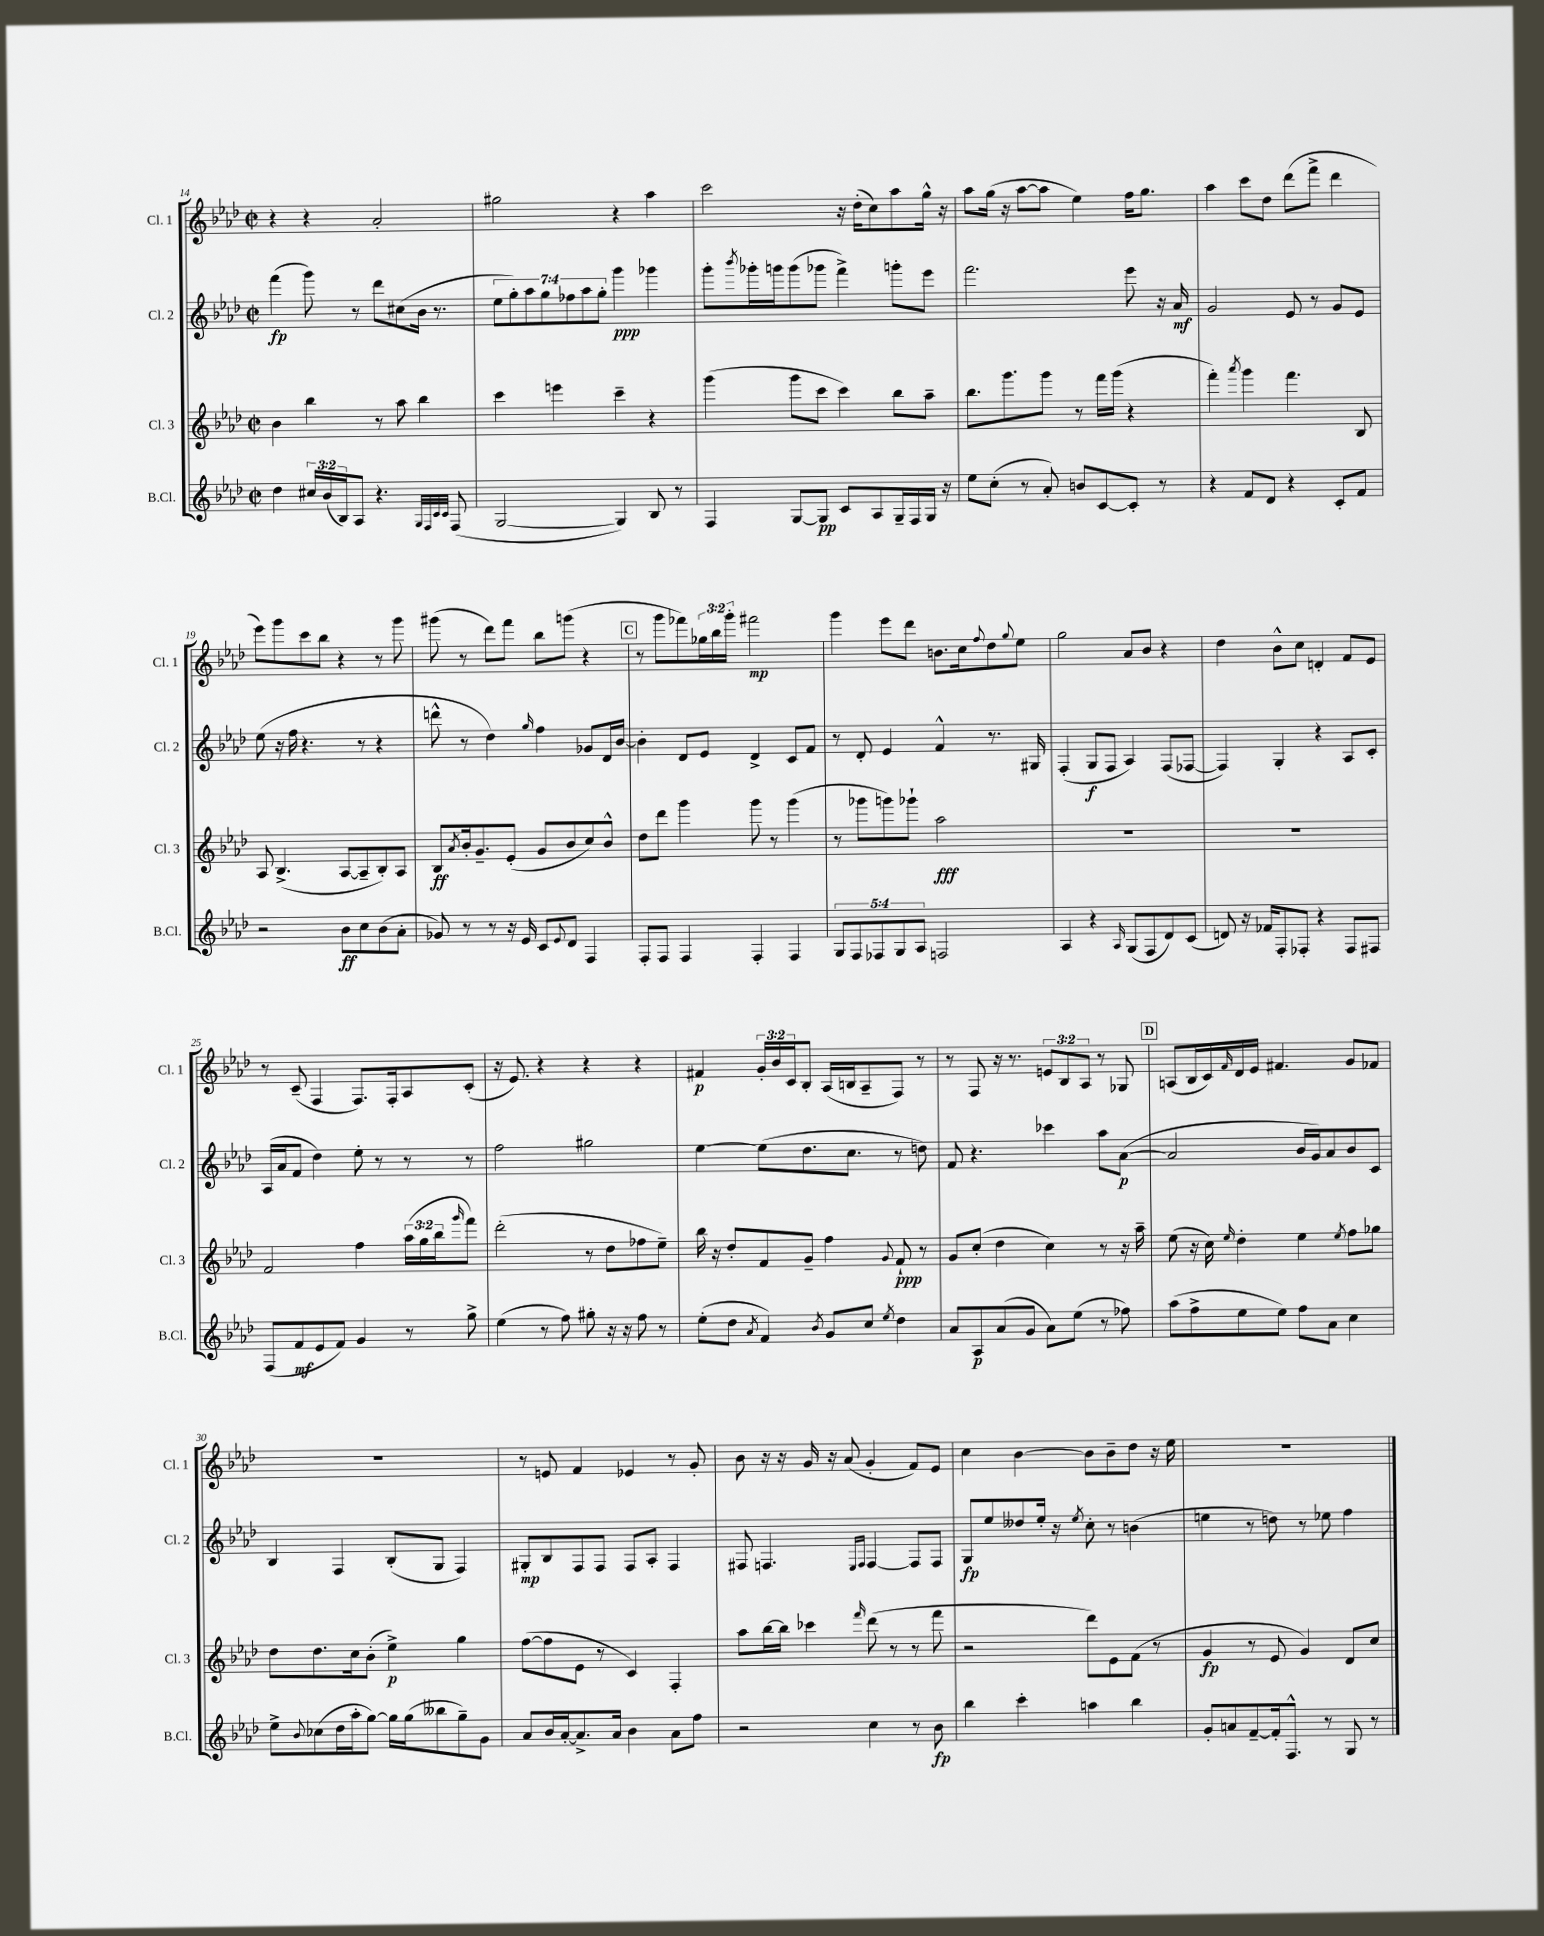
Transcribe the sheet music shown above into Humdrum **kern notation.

**kern	**kern	**kern	**kern
*staff4	*staff3	*staff2	*staff1
*clefG2	*clefG2	*clefG2	*clefG2
*k[b-e-a-d-]	*k[b-e-a-d-]	*k[b-e-a-d-]	*k[b-e-a-d-]
*M2/2	*M2/2	*M2/2	*M2/2
*met(c|)	*met(c|)	*met(c|)	*met(c|)
4dd-	4b-	(4fff	4r
24cc#	4bb-	8ggg)	4r
(24b-	.	.	.
24B-)	.	.	.
8A-	.	8r	.
4.r	8r	8ddd-	2a-'
.	8aa-	(8cc#	.
.	4bb-	16b-	.
.	.	8.r	.
32qqG	.	.	.
32qqF	.	.	.
32qqc	.	.	.
32qqc	.	.	.
(8F	.	.	.
=	=	=	=
[2G	4ccc	14ee-	2gg#
.	.	14gg')	.
.	.	14aa-	.
.	.	14gg	.
.	4eee	.	.
.	.	14ff-	.
.	.	14aa-	.
.	.	14gg'	.
4G])	4ccc~	4ggg	4r
8B-	4r	4ggg-	4aa-
8r	.	.	.
=	=	=	=
4F	(4ggg	8ggg'	2ccc
.	.	8qbbb-	.
.	.	16ggg-'	.
.	.	16ggg	.
[8G	8ggg	(8ggg	.
8G]	8ccc	8ggg-	.
8c	4ccc)	4fff^)	16r
.	.	.	(16dd-'
8A-	.	.	8cc)
16G~	8bb-	8ggg'	8aa-
16F	.	.	.
16G	8aa-~	8eee-	16gg^^
16r	.	.	16r
=	=	=	=
8ee-	8.bb-	2.fff	8aa-
(8cc'	.	.	(16gg
.	8.ggg	.	16r
8r	.	.	[8aa-
8a-')	8ggg	.	8aa-]
8b	8r	.	4ee-)
[8c	16fff	.	.
.	(16ggg	.	.
8c']	4r	8eee-	16ff
.	.	.	8.gg
8r	.	16r	.
.	.	16a-	.
=	=	=	=
4r	4fff')	2g	4aa-
.	8qaaa-	.	.
8f	4ggg	.	8ccc
8d-	.	.	8dd-
4r	4.fff	8e-	(8ddd-
.	.	8r	8fff^
8c'	.	8g	4ddd-
8f	8B-	8e-	.
=	=	=	=
2r	8A-	(8ee-	8eee-)
.	(4.B-^	16r	8ggg
.	.	16ff	.
.	.	4.r	8ccc
.	.	.	8bb-
8b-	[8A-	.	4r
8cc	8A-~]	8r	.
(8b-	8B-')	4r	8r
8a-'	8A-	.	8ggg
=	=	=	=
8g-)	8B-	8ddd^^	(8ggg#
.	8qa-	.	.
8r	16b-'	8r	8r
.	8.g~	.	.
8r	.	4dd-)	8ddd-)
16r	(8e-'	.	8fff
16e-	.	.	.
.	.	16qqgg	.
8c	8g	4ff	8bb-
8qqe-	.	.	.
8d-	8b-	.	(8ggg
4F	8cc)	8g-	4r
.	8b-^^	16d-	.
.	.	[16b-	.
=	=	=	=
8F'	8dd-	4b-']	8r
8F	8ddd-	.	8ggg
4F	4ggg	8d-	8fff-)
.	.	8e-	24gg-
.	.	.	24bb-
.	.	.	24ggg'
4F'	8ggg	4d-^	2fff#
.	8r	.	.
4F	(4ggg	8c	.
.	.	8f	.
=	=	=	=
10G	8r	8r	4ggg
10F	.	.	.
.	8ggg-	8d-'	.
10F-	.	.	.
.	8ggg)	4e-	8eee-
10G	.	.	.
.	8ggg-`	.	8ddd-
10A-	.	.	.
2F	2aa-	4f^^	8.b
.	.	.	16cc
.	.	.	8qqff
.	.	8.r	8dd-
.	.	.	8qqgg
.	.	.	8ee-
.	.	16G#	.
=	=	=	=
4A-	1r	(4F'	2gg
4r	.	8G	.
.	.	8F	.
16qqA-	.	.	.
(8G	.	4A-)	8a-
8F	.	.	8b-
8d-)	.	(8F	4r
(8c	.	[8F-	.
=	=	=	=
8d)	1r	4F-])	4dd-
16r	.	.	.
16f-	.	.	.
8F'	.	4G'	8b-^^
8F-'	.	.	8cc
4r	.	4r	4d'
8F-	.	8A-	8f
8F#	.	8c'	8e-
=	=	=	=
(8F	2f	(16A-	8r
.	.	16a-	.
8f	.	8f	(8c~
8e-	.	4dd-)	4F
8f)	.	.	.
4g	4ff	8ee-'	8.F)
.	.	8r	.
.	.	.	16F'
8r	(24aa-	8r	8A-
.	24gg	.	.
.	24bb-	.	.
.	16qqggg	.	.
8gg^	8fff)	8r	(8c'
=	=	=	=
(4ee-	(2ddd-'	2ff	16r
.	.	.	8.e-)
8r	.	.	4r
8ff)	.	.	.
8gg#'	8r	2gg#	4r
16r	8dd-	.	.
16r	.	.	.
8ff	8ff-	.	4r
8r	8ee-~)	.	.
=	=	=	=
(8ee-'	16bb-	[4ee-	4f#
.	16r	.	.
8dd-	8dd-'	.	.
8qa-	.	.	.
4f)	8f	(8ee-]	24g'
.	.	.	24b-
.	.	.	24c
.	8g~	8.dd-	8B-'
8qb-	.	.	.
8g	4ff	.	(16A-
.	.	8.cc	16B
8cc	.	.	8A-~
8qee-	8qqg	.	.
4dd-	8f`	8r	8F)
.	8r	8dd)	8r
=	=	=	=
8a-	8g	8f	8r
8A-	(8cc'	4.r	8F
(8a-	4dd-	.	16r
.	.	.	8.r
8g	.	.	.
8a-)	4cc)	4ccc-	12e
.	.	.	12B-
(8ee-	.	.	.
.	.	.	12A-
8r	8r	8aa-	8r
8ff-)	16r	([8a-	8G-
.	16aa-~	.	.
=	=	=	=
(8aa-	(8ee-	2a-]	(8A
8ff^	16r	.	16B-
.	16cc)	.	16c)
.	16qqee-	.	16qqf
8ee-	4dd-'	.	16d-
.	.	.	16e-
8ee-)	.	.	4.f#
8ff	4ee-	16b-	.
.	.	16g)	.
8a-	.	8a-	.
.	8qee-	.	.
4cc	8ff	8b-	8g
.	8gg-	8c	8f-
=	=	=	=
8ee-^	8dd-	4B-	1r
8qqb-	.	.	.
(8cc-	8.dd-	.	.
16dd-	.	4F	.
16aa-'	16cc	.	.
[8gg)	(8b-'	.	.
16gg]	4ee-^)	(8B-'	.
(16gg	.	.	.
8bb--	.	8G	.
8gg~)	4gg	4F)	.
8g	.	.	.
=	=	=	=
8a-	([8ff	8G#'	8r
16b-	8ff]	8B-	8e
[16a-'	.	.	.
8.a-^]	8e-	8F	4f
.	8r	8F	.
16a-	.	.	.
4b-	4c)	8F	4e-
.	.	8A-'	.
8a-	4F'	4F	8r
8ff	.	.	8g'
=	=	=	=
2r	8aa-	8F#	8b-
.	[16bb-	4.F	16r
.	16bb-]	.	16r
.	4ccc-	.	16g
.	.	.	16r
.	.	.	(8a-
.	.	16qqE-	.
.	16qqfff	16qqF	.
4cc	(8ddd-	[4F	4g'
.	8r	.	.
8r	8r	8F]	8f)
8b-	8fff	8F	8e-
=	=	=	=
4bb-	2r	8G	4cc
.	.	8ee-	.
4ccc'	.	8dd--	[4b-
.	.	16ee-'	.
.	.	16r	.
.	.	8qee-	.
4aa	8ddd-)	8cc'	8b-]
.	8e-	8r	8b-~
4bb-	(8f	(4b	8dd-
.	8r	.	16r
.	.	.	16ee-
=	=	=	=
8g'	4g	4ee	1r
8a	.	.	.
[8f~	8r	8r	.
16f']	8e-	8dd)	.
8.F^^	.	.	.
.	4g)	8r	.
8r	.	8ee-	.
8G	8d-	4ff	.
8r	8cc	.	.
==	==	==	==
*-	*-	*-	*-
